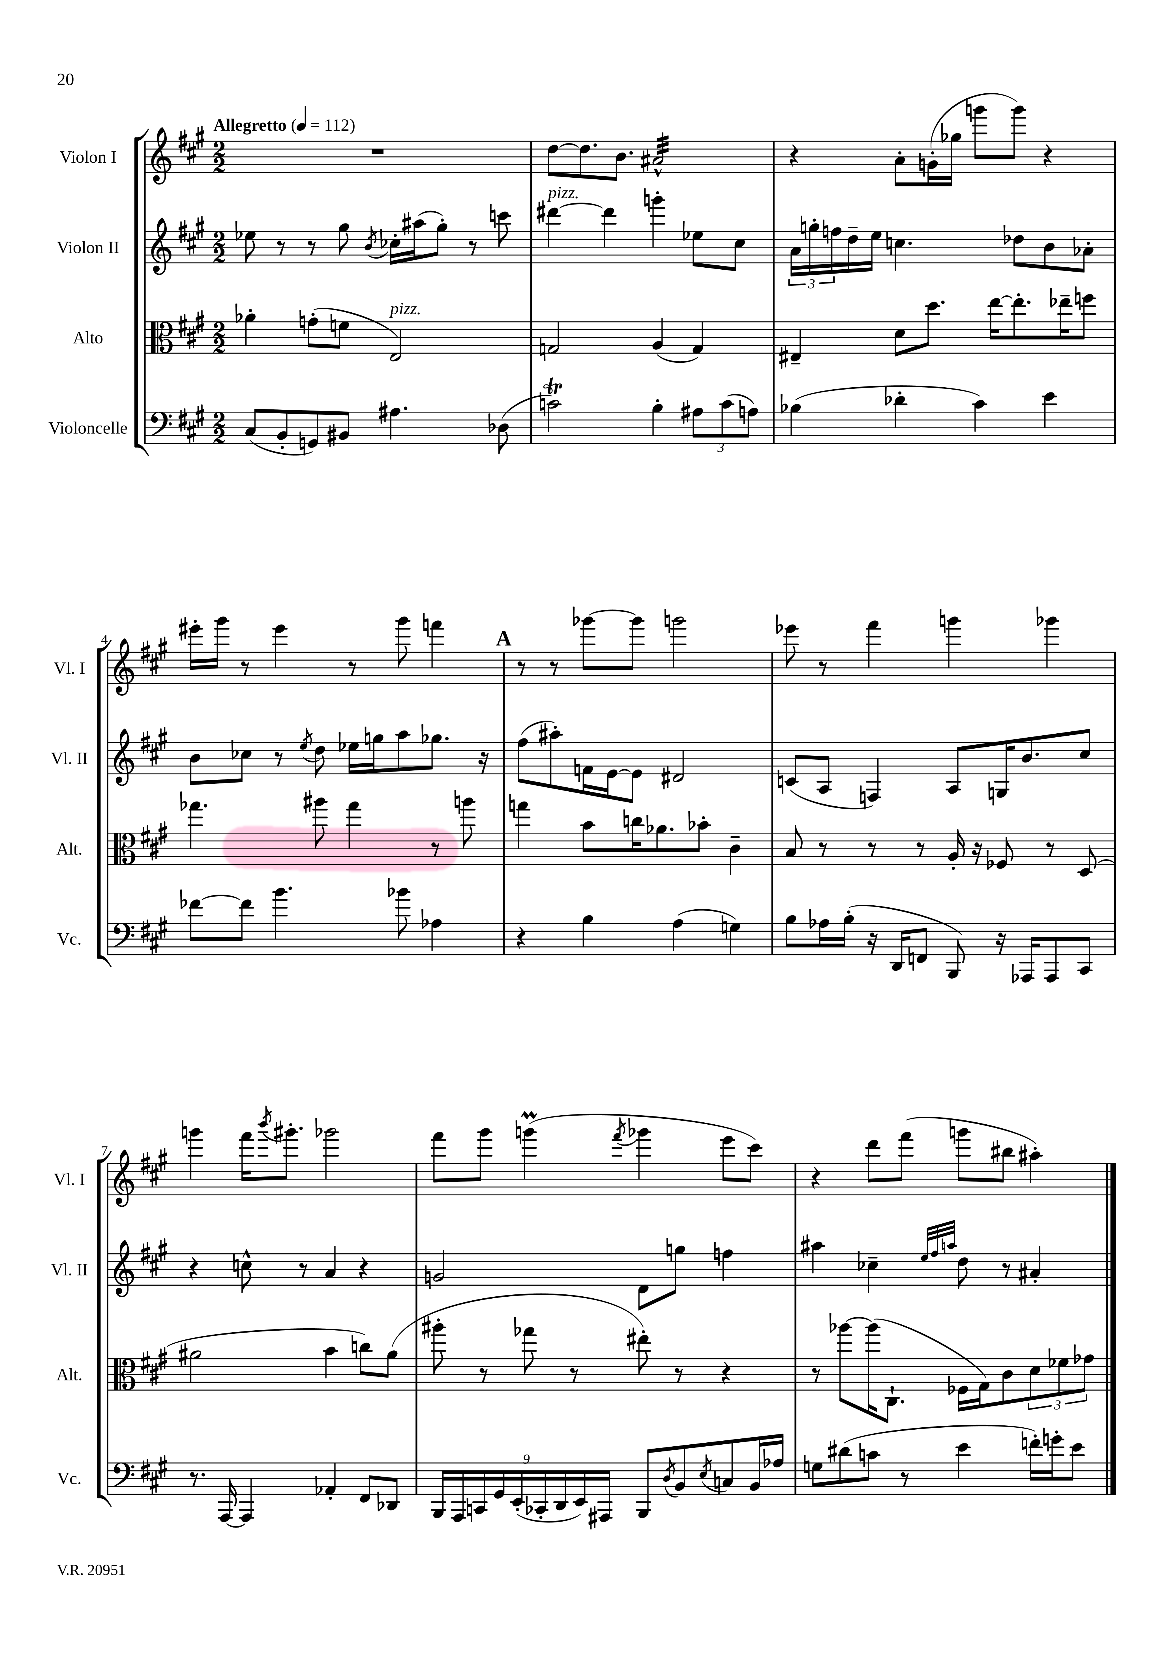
<<
\new StaffGroup <<
\new Staff = "s0" \with { instrumentName = "Violon I" shortInstrumentName = "Vl. I" } {
    \clef treble \key a \major \numericTimeSignature \time 2/2 \tempo "Allegretto" 4 = 112
    R1 |
    d''8~ d''8. b'8. ais'2:32-^ |
    r4 a'8-. g'16-.( ges''16 g'''8 g'''8) r4 |
    eis'''16-. gis'''16 r8 eis'''4 r8 gis'''8 f'''4 |
    \mark \markup { \bold "A" } r8 r8 ges'''8~ ges'''8 g'''2 |
    ees'''8 r8 fis'''4 g'''4 ges'''4 |
    g'''4 fis'''16 \acciaccatura { b'''8 } gis'''8.-. ges'''2 |
    fis'''8 gis'''8 g'''4\prall( \acciaccatura { fis'''8 } ges'''4 e'''8 cis'''8) |
    r4 d'''8 fis'''8( g'''8 bis''8 ais''4-.) \bar "|." |
}
\new Staff = "s1" \with { instrumentName = "Violon II" shortInstrumentName = "Vl. II" } {
    \clef treble \key a \major \numericTimeSignature \time 2/2
    ees''8 r8 r8 gis''8 \acciaccatura { b'8 } ces''16-. ais''16( gis''8-.) r8 c'''8 |
    dis'''4~^\markup { \italic "pizz." } dis'''4 g'''4-. ees''8 cis''8 |
    \tuplet 3/2 { a'16 g''16-. f''16 } d''16-- e''16 c''4. des''8 b'8 aes'8-. |
    b'8 ces''8 r8 \acciaccatura { e''8 } d''8 ees''16 g''16 a''8 ges''8. r16 |
    \mark \markup { \bold "A" } fis''8( ais''8-.) f'16 e'16~ e'8 dis'2 |
    c'8( a8 f4) a8 g16 b'8. cis''8 |
    r4 c''8-^ r8 a'4 r4 |
    g'2 d'8 g''8 f''4 |
    ais''4 ces''4-- \grace { e''32 fis''32 a''32 } d''8 r8 ais'4-. \bar "|." |
}
\new Staff = "s2" \with { instrumentName = "Alto" shortInstrumentName = "Alt." } {
    \clef alto \key a \major \numericTimeSignature \time 2/2
    aes'4-. g'8-.( f'8 e2^\markup { \italic "pizz." }) |
    g2 a4( g4) |
    eis4-- d'8 d''8. e''16~ e''8.-. ees''16-- f''8 |
    ges''4. ais''8 ges''4 r8 a''8 |
    \mark \markup { \bold "A" } g''4 b'8 c''16 aes'8. bes'8-. cis'4-- |
    b8 r8 r8 r8 a16-. r16 fes8 r8 d8( |
    ais'2 b'4 c''8) ais'8( |
    ais''8-. r8 ges''8 r8 eis''8-.) r8 r4 |
    r8 aes''8~ aes''16( cis8.-! fes16 gis16) cis'8 \tuplet 3/2 { d'8 fes'8 ges'8 } \bar "|." |
}
\new Staff = "s3" \with { instrumentName = "Violoncelle" shortInstrumentName = "Vc." } {
    \clef bass \key a \major \numericTimeSignature \time 2/2
    cis8( b,8-. g,8) bis,8 ais4. des8( |
    c'2\trill) b4-. \tuplet 3/2 { ais8 c'8( a8) } |
    bes4( des'4-. cis'4) e'4 |
    fes'8~ fes'8 b'4. bes'8 aes4 |
    \mark \markup { \bold "A" } r4 b4 a4( g4) |
    b8 aes16 b16-.( r16 d,16 f,8 b,,8) r16 aes,,16 aes,,8 cis,8 |
    r8. a,,16~ a,,4 aes,4-. fis,8 des,8 |
    \tuplet 9/8 { b,,16 a,,16 c,16 gis,16 e,16-.( ces,16-. d,16 e,16) ais,,16 } b,,8 \acciaccatura { d8 } b,8 \acciaccatura { e8 } c8 b,16 aes16 |
    g8 dis'8( c'8 r8 e'4 f'16-.) g'16-. e'8 \bar "|." |
}
>>
>>
